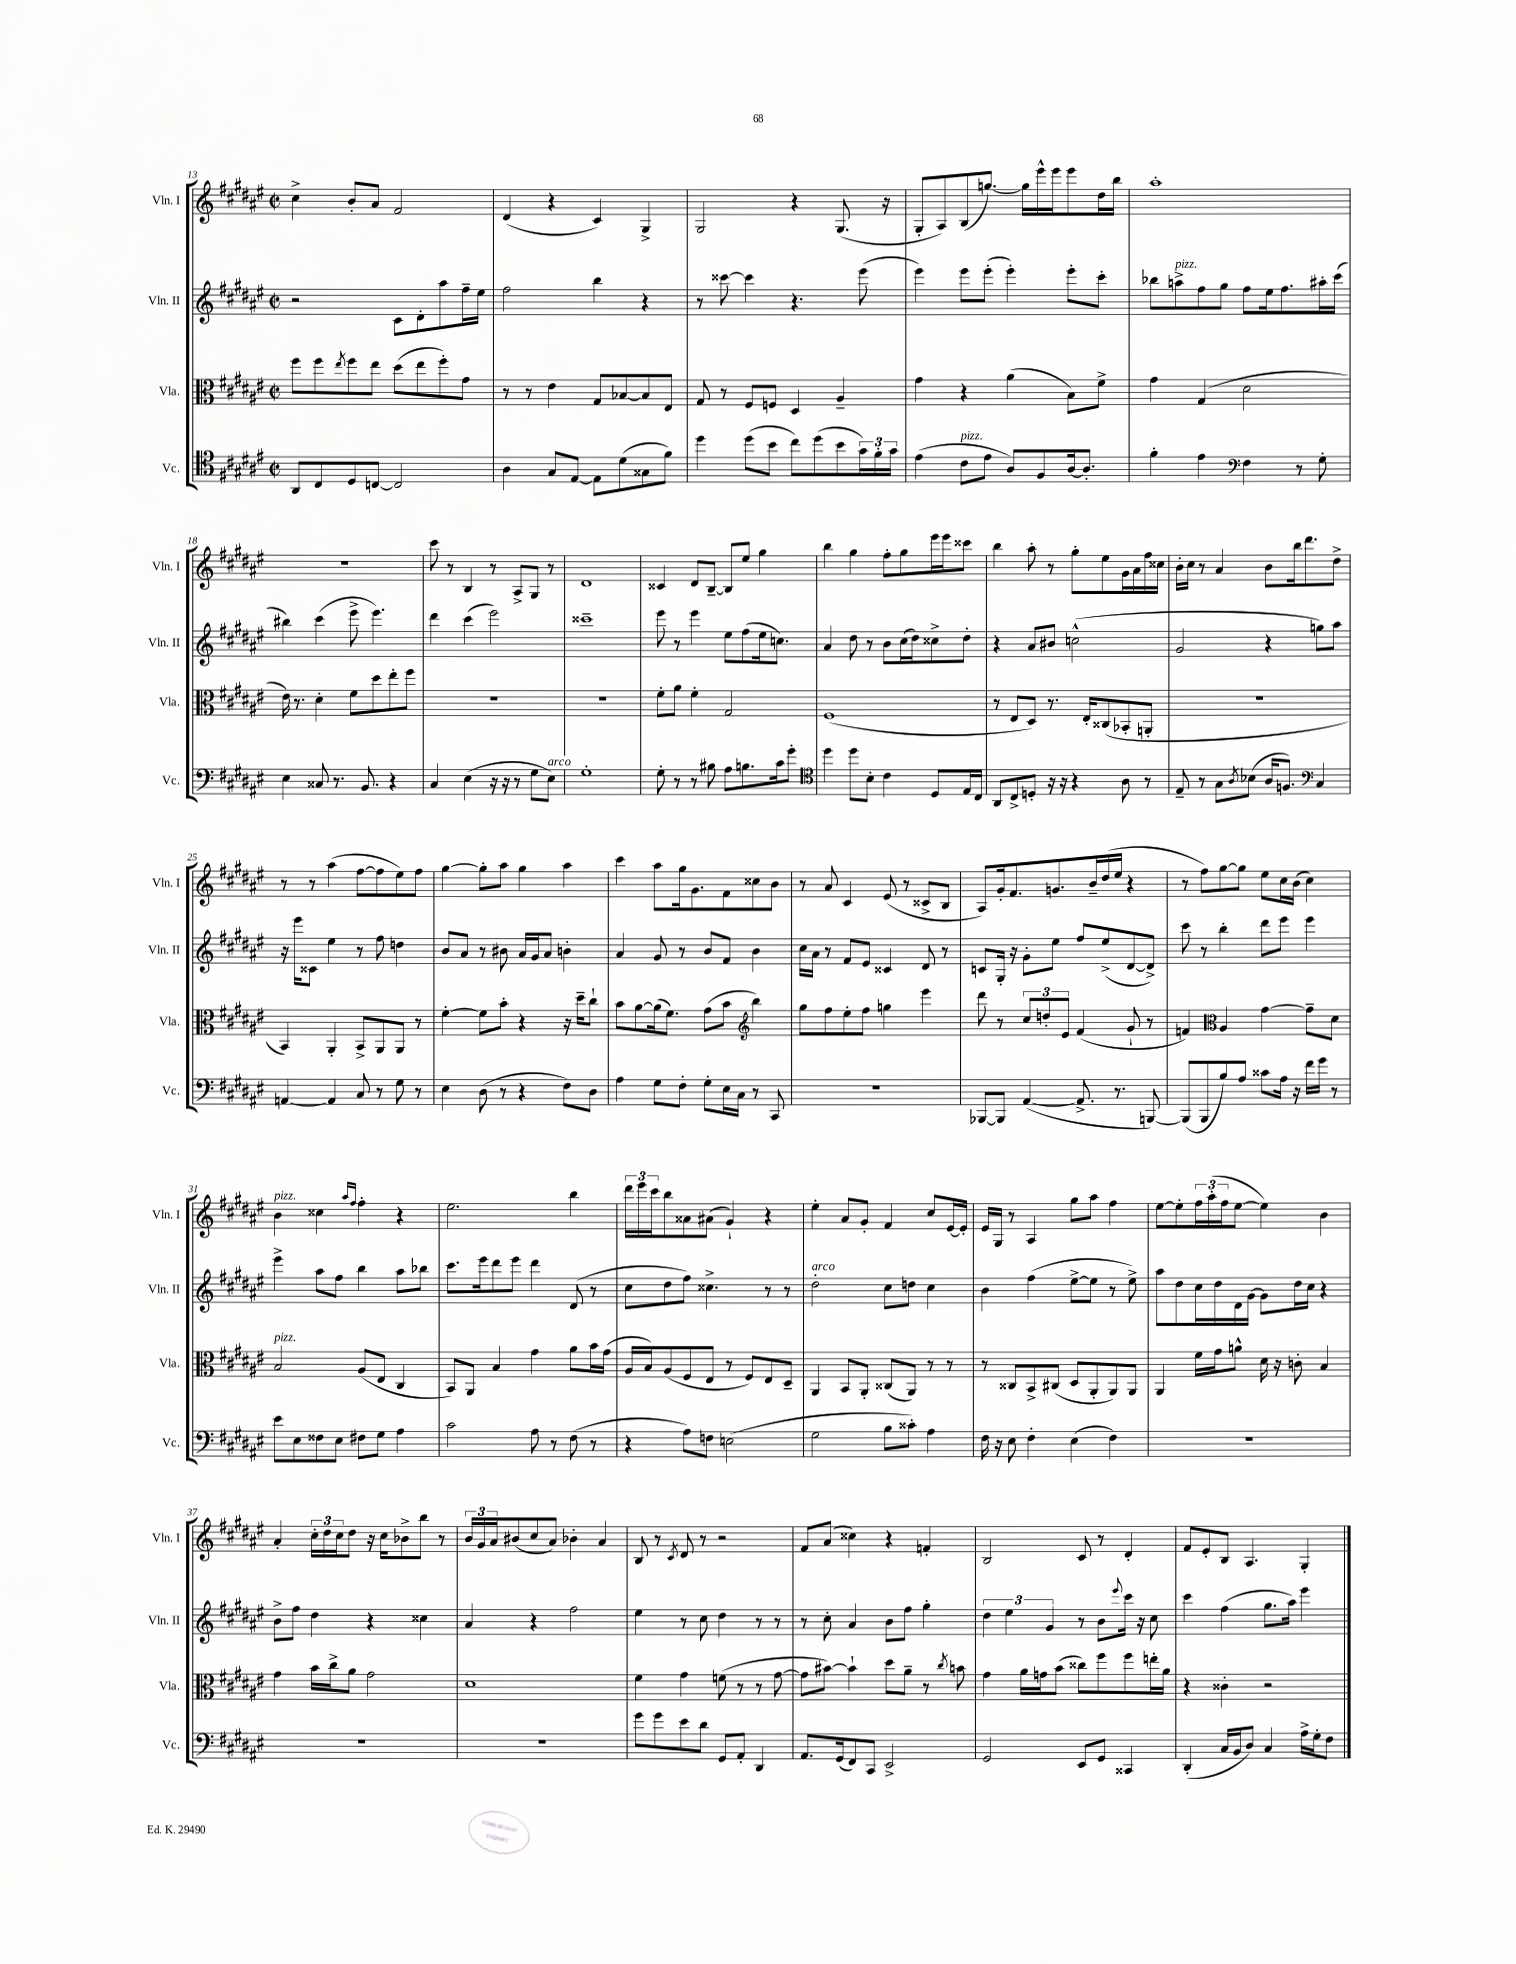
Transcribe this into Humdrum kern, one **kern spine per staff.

**kern	**kern	**kern	**kern
*part4	*part3	*part2	*part1
*staff4	*staff3	*staff2	*staff1
*I"Vc.	*I"Vla.	*I"Vln. II	*I"Vln. I
*I'Vc.	*I'Vla.	*I'Vln. II	*I'Vln. I
*clefC4	*clefC3	*clefG2	*clefG2
*k[f#c#g#d#a#e#]	*k[f#c#g#d#a#e#]	*k[f#c#g#d#a#e#]	*k[f#c#g#d#a#e#]
*M2/2	*M2/2	*M2/2	*M2/2
*met(c|)	*met(c|)	*met(c|)	*met(c|)
=13	=13	=13	=13
8AA#/L	8ff#\L	2r	4cc#^\
8C#/	8ff#\	.	.
.	8qee#/	.	.
8D#/	8ff#\	.	8b'/L
[8Cn/J	8ee#\J	.	8a#/J
2C/]	(8dd#\L	8c#\L	2f#/
.	8ee#\	8d#'\	.
.	8ff#'\)	8aa#\	.
.	8g#\J	16ff#~\L	.
.	.	16ee#\JJ	.
=14	=14	=14	=14
4A#\	8r	2ff#\	(4d#/
.	8r	.	.
8G#/L	4e#\	.	4r
[8E#/J	.	.	.
8E#\L]	8G#/L	4bb\	4c#/)
(8d#\	[8B-X/	.	.
8G##X\	8B-/]	4r	4G#^/
8f#\J)	8E#/J	.	.
=15	=15	=15	=15
4dd#\	8G#/	8r	2G#/
.	8r	[8ccc##X\	.
(8dd#\L	8F#/L	4ccc##\]	.
8b\J	8Fn/J	.	.
8cc#\L)	4D#/	4.r	4r
(8dd#\	.	.	.
8b\	4A#~/	.	(8.G#/
24g#\L)	.	(8eee#\	.
24f#'\	.	.	.
.	.	.	16r
24g#\JJ	.	.	.
=16	=16	=16	=16
(4e#\	4g#\	4eee#\)	8G#'/L
.	.	.	8A#/)
!LO:TX:a:i:t=pizz.	!	!	!
8c#\L	4r	8eee#\L	(8B/
8e#\J	.	(8eee#'\J	[8.ggn/J)
8A#/L)	(4a#\	4eee#'\)	.
.	.	.	16gg\LL]
8F#/	.	.	16eee#^^\
.	.	.	16eee#\J
[16A#/k	8B\L)	8eee#'\L	8eee#\
8.A#'/J]	.	.	.
.	8f#^\J	8ccc#'\J	16dd#\L
.	.	.	16bb\JJ
=17	=17	=17	=17
4f#'\	4g#\	8bb-X\L	1aa#'
!	!	!LO:TX:a:i:t=pizz.	!
.	.	8aan^\	.
4e#\	(4G#/	8ff#\	.
.	.	8gg#\J	.
*clefF4	*	*	*
4F#\	2d#\	8ff#\L	.
.	.	16ee#\k	.
.	.	8.ff#\	.
8r	.	.	.
8G#'\	.	16aa#X'\L	.
.	.	(16ccc#\JJ	.
!!LO:LB:g=z
=18	=18	=18	=18
4E#\	16e#\)	4bb#X\)	1r
.	8.r	.	.
8C##X/	4d#'\	(4ccc#\	.
8.r	.	.	.
.	8f#\L	8eee#^\	.
8.BB/	.	.	.
.	8dd#\	4.eee#\)	.
4r	8ee#'\	.	.
.	8ff#\J	.	.
=19	=19	=19	=19
4C#/	1r	4ddd#\	8ccc#\
.	.	.	8r
(4E#\	.	(4ccc#\	4B/
16r	.	2eee#\)	8r
16r	.	.	.
8r	.	.	8A#^/L
8G#\L	.	.	8G#/J
!LO:TX:a:i:t=arco	!	!	!
8E#\J)	.	.	8r
=20	=20	=20	=20
1G#'	1r	1ccc##X~	1d#
=21	=21	=21	=21
8G#'\	8f#'\L	8eee#\	4c##X/
8r	8a#\J	8r	.
8r	4f#'\	4eee#\	8d#/L
8B#X\	.	.	[8B~/J
8A#\L	2G#/	8ee#\L	8B/L]
8.Bn\	.	(8ff#\	8ee#/J
.	.	16ee#\k	4gg#\
16c#\k	.	8.ccn\J)	.
8g#'\J	.	.	.
=22	=22	=22	=22
*clefC4	*	*	*
4dd#\	(1F#	4a#/	4bb\
8dd#\L	.	8dd#\	4gg#\
8B'\J	.	8r	.
4c#\	.	8b\L	8ff#'\L
.	.	(16cc#\L	8gg#\
.	.	16dd#\J)	.
8D#/L	.	8cc##X^\	16eee#\L
.	.	.	16eee#\J
16E#/L	.	8dd#'\J	8ccc##X\J
16C#/JJ	.	.	.
=23	=23	=23	=23
8AA#/L	8r	4r	4bb\
8C#^/	8E#/L	.	.
8Dn'/J	8D#/J)	8a#/L	8aa#'\
16r	8.r	8b#X/J	8r
16r	.	.	.
4r	.	(2ccn^^\	8gg#'\L
.	16E#'/KL	.	.
.	(8C##X/	.	8ee#\
8A#\	8BB-X'/	.	16g#\L
.	.	.	16a#\
8r	8AAn'/J	.	16ff#\
.	.	.	16cc##X\JJ
=24	=24	=24	=24
8E#~/	1r	2g#/	16b'\LL
.	.	.	16cc#\JJ
8r	.	.	8r
8G#\L	.	.	4a#/
8qA#/	.	.	.
(8B-X\J	.	.	.
16A#/KL	.	4r	8b\L
8.Fn/J)	.	.	.
.	.	.	16bb\k
.	.	.	8.ddd#\
*clefF4	*	*	*
4C#/	.	8ggn\L)	.
.	.	8aa#\J	8dd#^\J
!!LO:LB:g=z
=25	=25	=25	=25
[4AAn/	4BB/)	16r	8r
.	.	16eee#\KL	.
.	.	8c##X\J	8r
4AA/]	4AA#'/	4ee#\	(4aa#\
8C#/	8BB^/L	8r	[8ff#\L
8r	8AA#/	8ff#\	8ff#\]
8G#\	8AA#/J	4ddn\	8ee#\)
8r	8r	.	8ff#\J
=26	=26	=26	=26
4E#\	[4f#'\	8b/L	[4gg#\
.	.	8a#/J	.
(8D#\	8f#\L]	8r	8gg#'\L]
8r	8b'\J	8b#X\	8aa#\J
4r	4r	16a#/LL	4gg#\
.	.	16g#/J	.
.	.	8a#/J	.
8F#\L)	16r	4bn'\	4aa#\
.	16dd#~\KL	.	.
8D#\J	8cc#`\J	.	.
=27	=27	=27	=27
4A#\	8b\L	4a#/	4ccc#\
.	[8a#\	.	.
8G#\L	(16a#\k]	8g#/	8aa#\L
.	8.f#\J)	.	.
8F#'\J	.	8r	16gg#\k
.	.	.	8.g#\
8G#'\L	(8g#\L	8b/L	.
16E#\L	8b\J	8f#/J	8f#\
16C#\JJ	.	.	.
*	*clefG2	*	*
8r	4bb\)	4b\	8cc##X\
8CC#/	.	.	8b\J
=28	=28	=28	=28
1r	8gg#\L	16cc#\LL	8r
.	.	16a#\JJ	.
.	8ff#\	8r	8a#/
.	8ee#'\	8f#/L	4c#/
.	8ff#\J	8e#/J	.
.	4ggn\	4c##X/	(8e#/
.	.	.	8r
.	4eee#\	8d#/	8c##X^/L
.	.	8r	8B/J
=29	=29	=29	=29
[8BBB-X/L	8ddd#\	8cn/L	8A#/L)
8BBB-/J]	8r	16G#'/Jk	16g#'/k
.	.	16r	8.f#/
([4AA#/	12cc#/L	8g#'\L	.
.	12ddn'/	.	.
.	.	8ee#\J	8.gn/
.	12e#/J	.	.
8.AA#^/]	(4f#/	8ff#/L	.
.	.	.	16b~/L
.	.	(8ee#^/	(16dd#/
8.r	.	.	16ee#/JJ
.	8g#`/	[8d#/	4r
[8BBBn/)	8r	8d#^/J])	.
=30	=30	=30	=30
(8BBB/L]	4fn/)	8ccc#\	8r
8BBB/	.	8r	8ff#\L)
*	*clefC3	*	*
8B/)	4A#/	4bb'\	[8gg#\
8A#/J	.	.	8gg#\J]
8c##X\L	[4g#\	8ddd#\L	8ee#\L
16A#\Jk	.	8eee#\J	16cc#\L
16r	.	.	(16b\JJ
16f#\LL	8g#~\L]	4eee#\	4cc#\)
16g#\JJ	.	.	.
8r	8d#\J	.	.
!!LO:LB:g=z
=31	=31	=31	=31
!	!	!	!LO:TX:a:i:t=pizz.
!	!LO:TX:a:i:t=pizz.	!	!
8e#\L	2B/	4eee#^\	4b\
8E#\	.	.	.
8F##X\	.	8aa#\L	4cc##X\
8E#\J	.	8ff#\J	.
.	.	.	16qqaa#/LL
.	.	.	16qqff#/JJ
8F#X\L	(8A#/L	4bb\	4ff#'\
8G#\J	8E#/J	.	.
4A#\	4C#/	8aa#\L	4r
.	.	8bb-X\J	.
=32	=32	=32	=32
2c#\	8BB/L)	8.ccc#\L	2.ee#\
.	8AA#/J	.	.
.	.	16eee#\k	.
.	4B/	8ddd#\	.
.	.	8eee#\J	.
8A#\	4g#\	4ddd#\	.
8r	.	.	.
(8F#\	8a#\L	(8d#/	4bb\
8r	16b\L	8r	.
.	(16g#\JJ	.	.
=33	=33	=33	=33
4r	16A#/LL	8cc#\L	24ddd#\LL
.	.	.	24eee#\
.	16B/J)	.	.
.	.	.	24ccc#\J
.	(8A#/	8dd#\	8bb\
8A#\L)	8F#/	8ff#\J)	8a##X\
8Fn\J	8E#/J	4.cc##X^\	(8a#X\J
(2En\	8r	.	4g#`/)
.	8F#/L)	.	.
.	8E#/	8r	4r
.	8D#~/J	8r	.
=34	=34	=34	=34
!	!	!LO:TX:a:i:t=arco	!
2G#\	4AA#/	2dd#'\	4ee#'\
.	8BB/L	.	8a#/L
.	8AA#'/J	.	8g#'/J
8B\L	(8C##X/L	8cc#\L	4f#/
8c##X'\J)	8AA#/J)	8ddn\J	.
4A#\	8r	4cc#\	8cc#/L
.	8r	.	[16e#/L
.	.	.	16e#'/JJ]
=35	=35	=35	=35
16F#\	8r	4b\	16e#/LL
16r	.	.	16G#/JJ
8E#\	8C##X/L	.	8r
4F#'\	8BB^/	(4ff#\	4A#/
.	(8C#X/J	.	.
(4E#\	8D#/L	[8ee#^\L	8gg#\L
.	8AA#'/	8ee#\J]	8aa#\J
4F#\)	8AA#/)	8r	4ff#\
.	8AA#/J	8ee#^\)	.
=36	=36	=36	=36
1r	4AA#/	8aa#\L	[8ee#\L
.	.	8dd#\	8ee#'\]
.	16f#\LL	16cc#\L	24ff#\L
.	.	.	(24aa#'\
.	16g#\J	16dd#\	.
.	.	.	24ff#\J
.	8an^^\J	16d#\	[8ee#\J
.	.	[16g#\JJ	.
.	16d#\	8g#\L]	4ee#\])
.	16r	.	.
.	8cn'\	16dd#\L	.
.	.	16cc#\JJ	.
.	4B/	4r	4b\
!!LO:LB:g=z
=37	=37	=37	=37
1r	4g#\	8b^\L	4a#'/
.	.	8ff#\J	.
.	16b\LL	4dd#\	24cc#'\LL
.	.	.	24dd#\
.	16cc#^\J	.	.
.	.	.	24cc#\J
.	8a#\J	.	8dd#\J
.	2g#\	4r	16r
.	.	.	16cc#\KL
.	.	.	8b-X^\
.	.	4cc##X\	8bb\J
.	.	.	8r
=38	=38	=38	=38
1r	1d#	4a#/	24b/LL
.	.	.	24g#/
.	.	.	24a#/J
.	.	.	(8b#X/
.	.	4r	8cc#/
.	.	.	8a#/J)
.	.	2ff#\	4b-X'\
.	.	.	4a#/
=39	=39	=39	=39
8g#\L	4f#\	4ee#\	8B/
8g#\	.	.	8r
.	.	.	8qc#/
8e#\	4g#\	8r	8d#/
8d#\J	.	8cc#\	8r
8GG#/L	(8fn\	4dd#\	2r
8AA#'/J	8r	.	.
4DD#/	8r	8r	.
.	[8g#\	8r	.
=40	=40	=40	=40
8.AA#/L	8g#\L]	8r	8f#/L
.	[8b#X\J)	8cc#'\	(8a#/J
(16GG#/k	.	.	.
8FF#/)	4b#`\]	4a#/	4cc##X\)
8CC#/J	.	.	.
2EE#^/	8dd#\L	8b\L	4r
.	8a#~\J	8ff#\J	.
.	8r	4gg#'\	4fn'/
.	8qcc#/	.	.
.	8bn\	.	.
=41	=41	=41	=41
2GG#/	4g#\	6dd#\	2B/
.	.	6ee#\	.
.	16a#\LL	.	.
.	16gn\J	.	.
.	.	6g#/	.
.	(8b\J	.	.
8EE#/L	8cc##X\L)	8r	8c#/
8GG#/J	8ff#\	8b\L	8r
.	.	8qqeee#/	.
4CC##X/	8ff#\	16ccc#\Jk	4d#'/
.	.	16r	.
.	16een'\L	8cc#\	.
.	16a#\JJ	.	.
=42	=42	=42	=42
(4DD#'/	4r	4ccc#\	8f#/L
.	.	.	8e#'/
16C#/LL	4c##X'\	(4ff#\	8B/J
16BB/J	.	.	.
8D#/J)	.	.	4.A#/
4C#/	2r	8.gg#\L	.
.	.	16aa#\Jk)	.
16A#^\LL	.	4eee#\	4G#'/
16G#'\J	.	.	.
8F#\J	.	.	.
==	==	==	==
*-	*-	*-	*-
